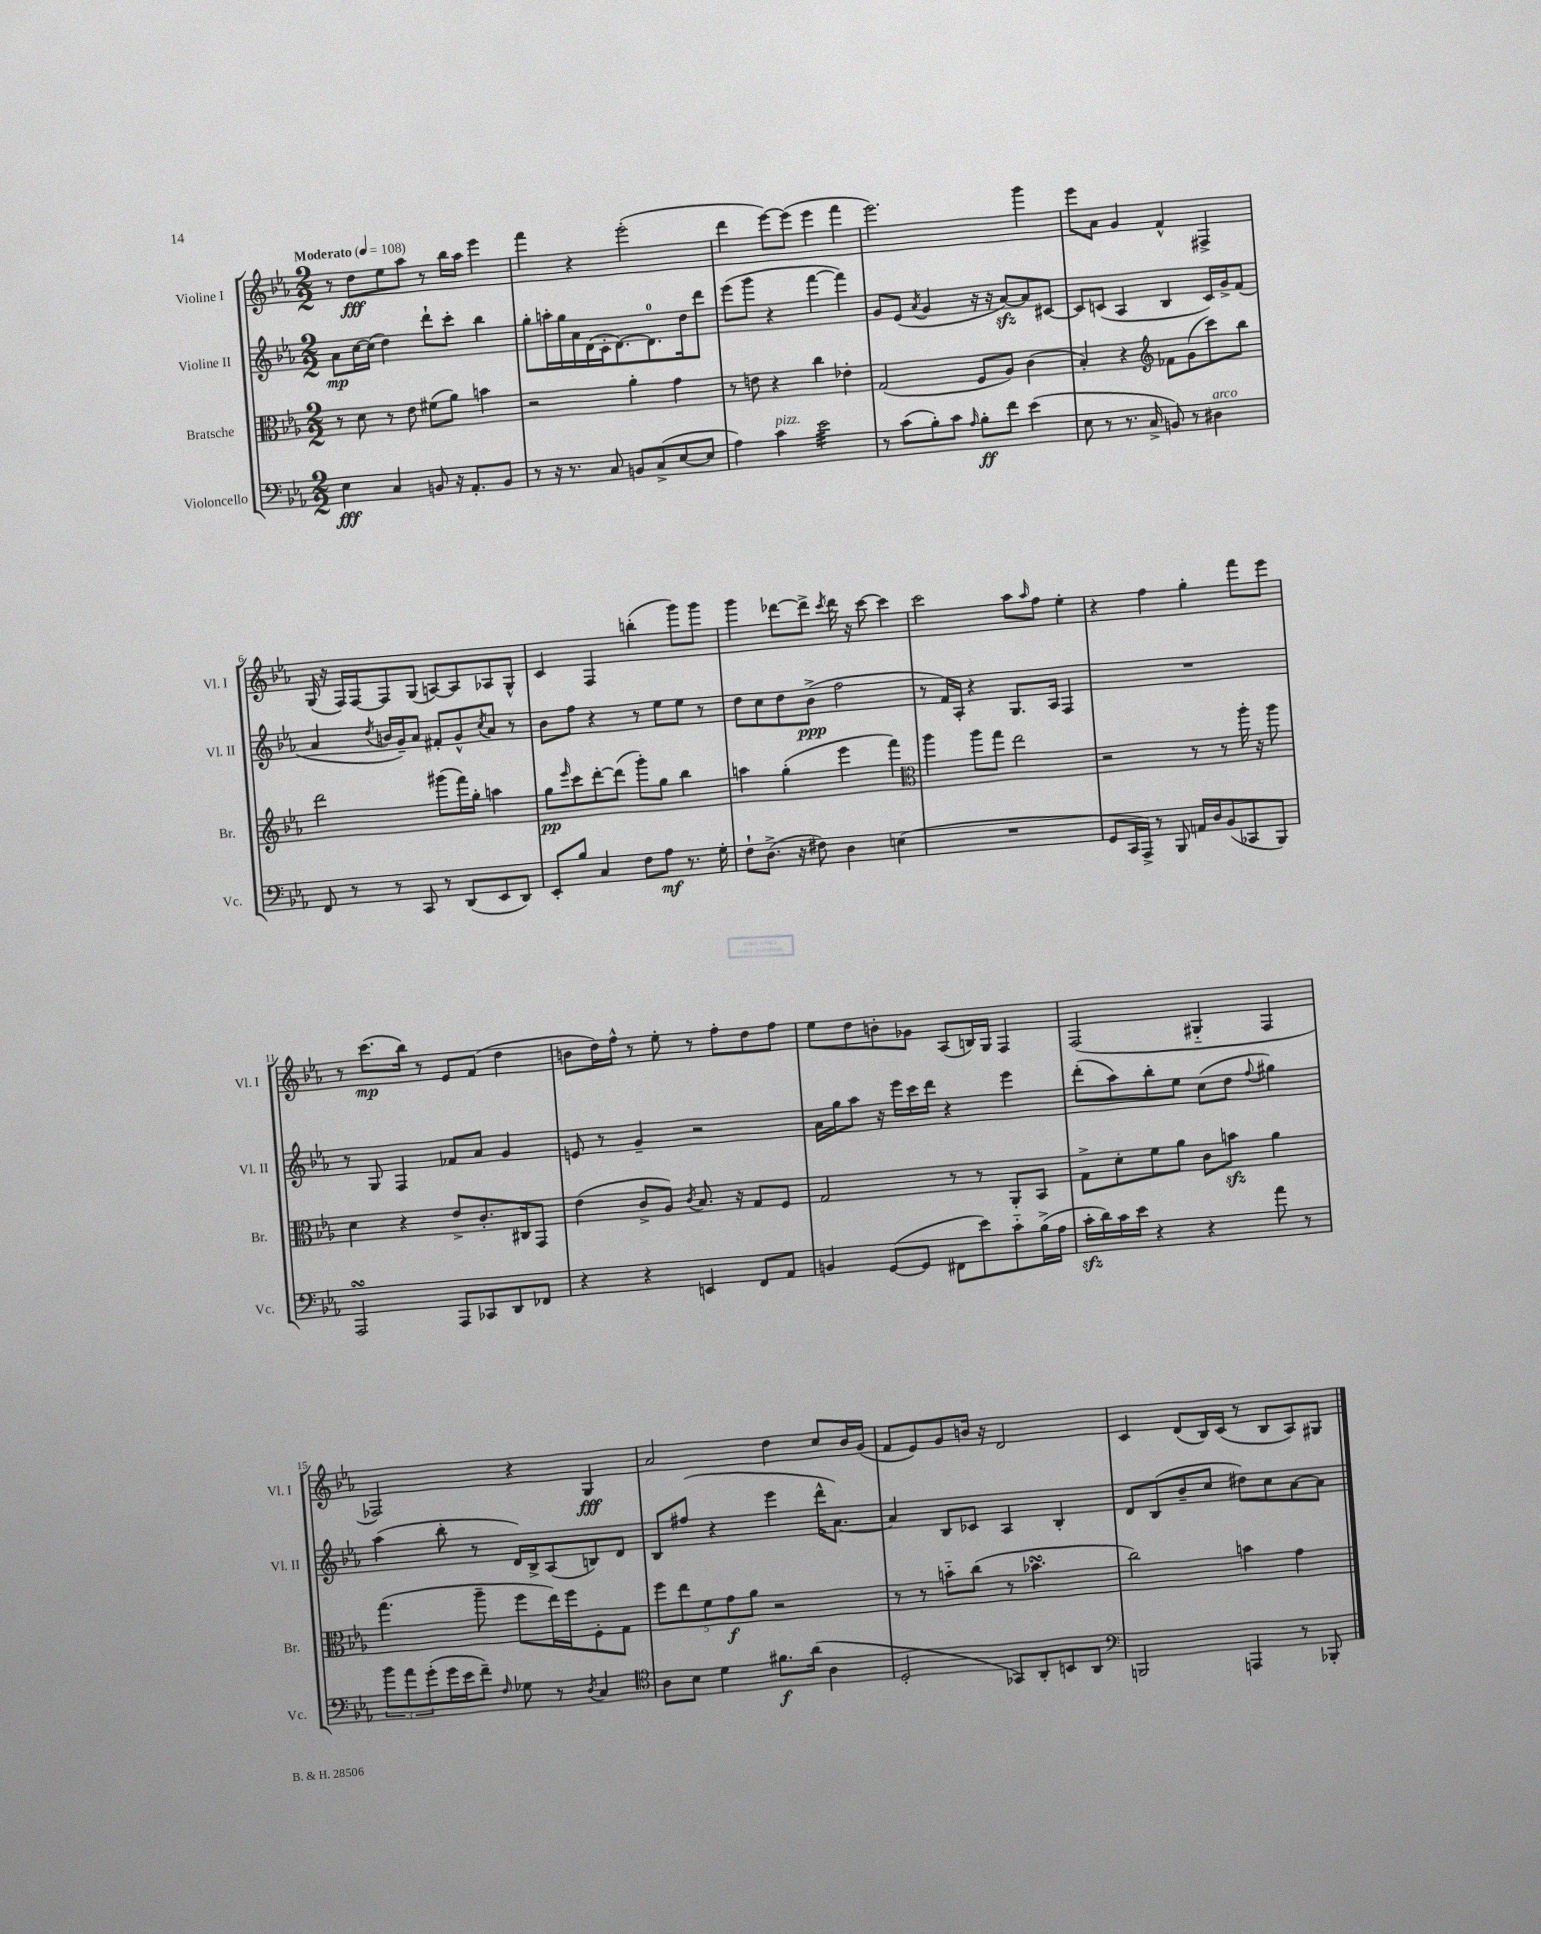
<<
\new StaffGroup <<
\new Staff = "s0" \with { instrumentName = "Violine I" shortInstrumentName = "Vl. I" } {
    \clef treble \key ees \major \numericTimeSignature \time 2/2 \tempo "Moderato" 4 = 108
    r8 d''8\fff ees''8 aes''8 r8 bes''16 aes''16 ees'''4 |
    f'''4 r4 ees'''2-.( |
    d'''4 ees'''8~) ees'''8( ees'''4 f'''4 |
    ees'''2.) g'''4 |
    ees'''8 aes'8 g'4 f'4-^ fis4-> |
    g16( r16 f16) f16~ f8 g8( a8~) a8 aes8 g8-^ |
    c'4 f4 b''4-.( g'''8) g'''8 |
    g'''4 des'''8~ des'''8-> \acciaccatura { c'''8 } des'''16 r16 c'''8~ c'''4 |
    c'''2 aes''8 \grace { aes''16 } f''8 ees''4-. |
    r4 f''4 g''4-. f'''8 ees'''8 |
    r8 c'''8.\mp( bes''16) r8 ees'8 f'8( d''4 |
    b'8 d''16) f''16-^ r8 ees''8-. r8 f''8-. d''8 f''8 |
    ees''8 d''8 b'8-. ges'8 aes8( b16) g16 f4 |
    f2( gis4-_ f4 |
    fes2) r4 g4\fff |
    aes'2 d''4 c''8 bes'16 g'16( |
    f'8 ees'8) g'8 b'16 r16 d'2 |
    c'4 d'8( bes16) c'16( r8 bes8 aes8) gis8 \bar "|." |
}
\new Staff = "s1" \with { instrumentName = "Violine II" shortInstrumentName = "Vl. II" } {
    \clef treble \key ees \major \numericTimeSignature \time 2/2
    aes'8\mp c''16~ c''16( d''4) d'''8-! c'''8-. bes''4 |
    g''8-. a''16-. g''16 aes'16 d'16( c'16-. d'8.~) d'8.-0 d''16 d'''8 |
    ees'''8( g'''8 r4 f'''4~ f'''4) |
    g'8 ees'8( \acciaccatura { aes'8 } g'4 r16 r16 aes'8~\sfz) aes'8 cis'8~ |
    cis'8 c'8( aes4 bes4 c'16) g'16-> f'8( |
    aes'4 \acciaccatura { d''8 } b'16 g'16--) aes'8 fis'8-. g'8-^ \acciaccatura { c''8 } aes'8 r8 |
    bes'8 f''8 r4 r8 ees''8 ees''8 r8 |
    d''8 c''8 d''8 bes'8->\ppp( f''2 |
    r8 f'16) aes16-. r4 g8. aes16 f4 |
    R1 |
    r8 g8 f4 fes'8 aes'8 g'4 |
    e'8 r8 g'4-- r2 |
    aes'16 g''16 aes''8 r16 ees'''16 c'''16 d'''16 r4 ees'''4 |
    d'''8-.( aes''8) bes''8-. ees''8 c''8( d''8 \appoggiatura { f''8 } gis''4) |
    aes''4( bes''8-. r8 d'16) bes16-> aes8( b8) d'8 |
    bes8 fis''8( r4 ees'''4 d'''16-^ aes'8.~) |
    aes'4 bes8 ces'8 aes4 bes4-. |
    d'8 bes8( bes'8-- c''8 dis''8) c''8 aes'8~ aes'8 \bar "|." |
}
\new Staff = "s2" \with { instrumentName = "Bratsche" shortInstrumentName = "Br." } {
    \clef alto \key ees \major \numericTimeSignature \time 2/2
    r8 d'8 r8 ees'8 fis'8( aes'8) b'4 |
    r2 aes'4-. g'4 |
    r8 e'8 r4 c''4 ees'4-. |
    g2( f8 aes8) c'4( |
    bes4-.) r4 \clef treble fes'8 g'8( c'''8) bes''8 |
    d'''2 gis'''8( f'''16) g''16-. a''4 |
    g''8\pp \grace { ees'''16 } c'''8 d'''8~-. d'''8( g'''8-.) g''8 bes''4 |
    a''4 g''4-.( ees'''4 f'''4) |
    \clef alto aes''4 aes''8 g''8 ees''2 |
    r2 r8 r8 aes''16-. r16 aes''8 |
    d'4 r4 ees'8-> c'8.-. cis16 g,8 |
    ees'4( c'8-> aes8) \acciaccatura { c'8 } bes8. r16 g8 f8 |
    g2 r8 r8 aes,8-. bes,8 |
    g8-> d'8-. f'8 aes'8 c'8 b'8\sfz aes'4 |
    g''4.( aes''8-- f''8 ees''16) f''16 f8-. g8 |
    \tuplet 5/4 { f''8 ees''8 f'8 g'8\f aes'8 } r2 |
    r8 r8 b'8-_ c''8( r8 bes'4.\turn |
    c''2) b'4 g'4 \bar "|." |
}
\new Staff = "s3" \with { instrumentName = "Violoncello" shortInstrumentName = "Vc." } {
    \clef bass \key ees \major \numericTimeSignature \time 2/2
    ees4\fff c4 b,8 r16 aes,8.-. b,8 |
    r8 r16 r8. c8 b,8 c8->( ees8~ ees8 |
    aes4) c'4^\markup { \italic "pizz." } ees'2:32 |
    r8 c'8( bes8-.) c'8 \grace { aes16 } bes8-.\ff f'8 ees'4( |
    ees8 r8 r8. c16-> b,8) r8 dis4^\markup { \italic "arco" } |
    f,8 r8 r8 c,8 r8 d,8( ees,8 d,8) |
    ees,8-. bes8 c4 f8 aes8\mf r8. g16-. |
    f8-! d8.->( r16 fis8) d4 e4( |
    R1 |
    g,8 c,16 aes,,16->) r8 bes,,8 a,16 d16 bes,8( ces,8 bes,,8) |
    aes,,2\turn aes,,8 ces,8 d,8 fes,8 |
    r4 r4 e,4 f,8 aes,8 |
    b,4 g,8~( g,8 fis,8 ees'8) c'8-_ bes16->( aes16 |
    c'16-.\sfz d'16) c'16 ees'16 r4 r4 aes'8 r8 |
    \tuplet 3/2 { bes'8 aes'8 g'8-.( } g'16 ees'16 f'8--) \grace { f16 } ges8 r8 \acciaccatura { d8 } c4 |
    \clef tenor aes8 bes8 d'4 fis'8.\f aes'16( aes4 |
    d2-. ges,8) aes,8-. b,8 aes,8 |
    \clef bass b,,2 a,,4 r8 bes,,8-. \bar "|." |
}
>>
>>
